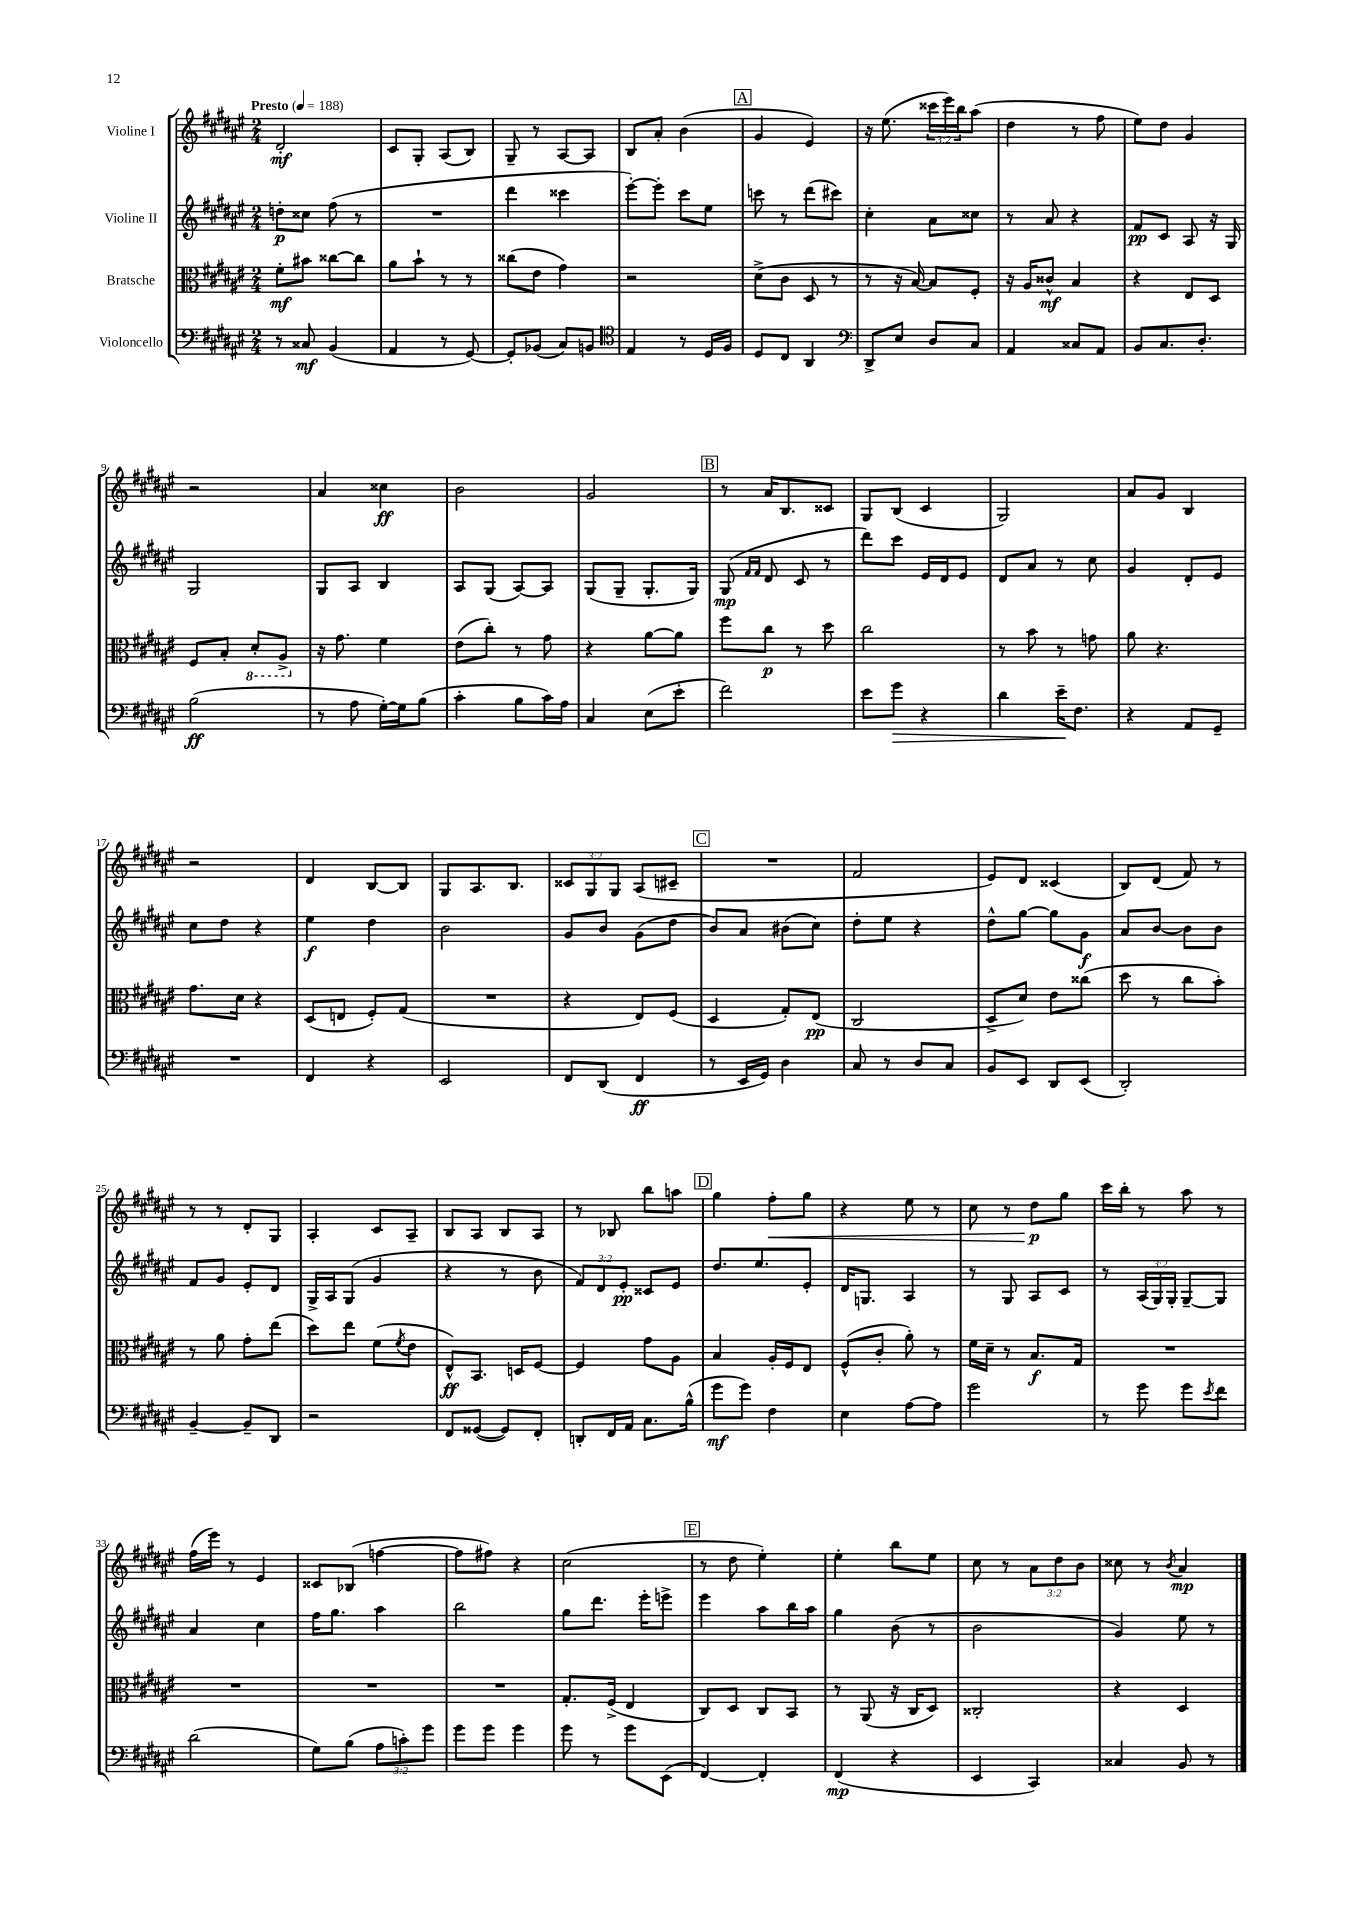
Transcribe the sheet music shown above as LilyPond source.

<<
\new StaffGroup <<
\new Staff = "s0" \with { instrumentName = "Violine I" } {
    \clef treble \key fis \major \numericTimeSignature \time 2/4 \override Staff.TupletNumber.text = #tuplet-number::calc-fraction-text \tempo "Presto" 4 = 188
    dis'2-.\mf |
    cis'8 gis8-. ais8( b8) |
    gis8-- r8 ais8~ ais8 |
    b8 ais'8-. b'4( |
    \mark \markup { \box "A" } gis'4 eis'4) |
    r16 eis''8.( \tuplet 3/2 { cisis'''16 eis'''16) b''16 } ais''8( |
    dis''4 r8 fis''8 |
    eis''8) dis''8 gis'4 |
    r2 |
    ais'4 cisis''4\ff |
    b'2 |
    gis'2 |
    \mark \markup { \box "B" } r8 ais'16 b8. cisis'8 |
    gis8 b8( cis'4 |
    gis2) |
    ais'8 gis'8 b4 |
    r2 |
    dis'4 b8~ b8 |
    gis8 ais8. b8. |
    \tuplet 3/2 { cisis'8 gis8 gis8 } ais8( cis'8-- |
    \mark \markup { \box "C" } R2 |
    fis'2 |
    eis'8) dis'8 cisis'4( |
    b8) dis'8( fis'8) r8 |
    r8 r8 dis'8-. gis8 |
    ais4-. cis'8 ais8-- |
    b8 ais8 b8 ais8 |
    r8 bes8 b''8 a''8 |
    \mark \markup { \box "D" } gis''4 fis''8-.\< gis''8 |
    r4 eis''8 r8 |
    cis''8 r8 dis''8\p\! gis''8 |
    cis'''16 b''16-. r8 ais''8 r8 |
    fis''16( eis'''16) r8 eis'4 |
    cisis'8 bes8( f''4~ |
    f''8 fis''8) r4 |
    cis''2( |
    \mark \markup { \box "E" } r8 dis''8 eis''4-.) |
    eis''4-. b''8 eis''8 |
    cis''8 r8 \tuplet 3/2 { ais'8 dis''8 b'8 } |
    cisis''8 r8 \acciaccatura { b'8 } ais'4\mp \bar "|." |
}
\new Staff = "s1" \with { instrumentName = "Violine II" } {
    \clef treble \key fis \major \numericTimeSignature \time 2/4 \override Staff.TupletNumber.text = #tuplet-number::calc-fraction-text
    d''8-.\p cisis''8 fis''8( r8 |
    R2 |
    dis'''4 cisis'''4 |
    eis'''8~-.) eis'''8-. cis'''8 eis''8 |
    \mark \markup { \box "A" } c'''8 r8 dis'''8( cis'''8) |
    cis''4-. ais'8 cisis''8 |
    r8 ais'8 r4 |
    fis'8\pp cis'8 ais8 r16 gis16 |
    gis2 |
    gis8 ais8 b4 |
    ais8 gis8( ais8~) ais8 |
    gis8( gis8-- gis8.-. gis16) |
    \mark \markup { \box "B" } gis8\mp( \grace { fis'16 fis'16 } dis'8 cis'8 r8 |
    dis'''8) cis'''8 eis'16 dis'16 eis'8 |
    dis'8 ais'8 r8 cis''8 |
    gis'4 dis'8-. eis'8 |
    cis''8 dis''8 r4 |
    eis''4\f dis''4 |
    b'2 |
    gis'8 b'8 gis'8( dis''8 |
    \mark \markup { \box "C" } b'8) ais'8 bis'8( cis''8) |
    dis''8-. eis''8 r4 |
    dis''8-^ gis''8~ gis''8 gis'8\f |
    ais'8 b'8~ b'8 b'8 |
    fis'8 gis'8 eis'8-. dis'8 |
    gis16-> ais16 gis8( gis'4 |
    r4 r8 b'8 |
    \tuplet 3/2 { fis'8) dis'8 eis'8-.\pp } cisis'8 eis'8 |
    \mark \markup { \box "D" } dis''8. eis''8. eis'8-. |
    dis'16 g8. ais4 |
    r8 gis8 ais8 cis'8 |
    r8 \tuplet 3/2 { ais16( gis16) gis16-. } gis8~-- gis8 |
    ais'4 cis''4 |
    fis''16 gis''8. ais''4 |
    b''2 |
    gis''8 dis'''8. eis'''16-. e'''8-> |
    \mark \markup { \box "E" } eis'''4 ais''8 b''16 ais''16 |
    gis''4 b'8( r8 |
    b'2 |
    gis'4) eis''8 r8 \bar "|." |
}
\new Staff = "s2" \with { instrumentName = "Bratsche" } {
    \clef alto \key fis \major \numericTimeSignature \time 2/4
    fis'8-.\mf bis'8 cisis''8~ cisis''8 |
    ais'8 b'8-! r8 r8 |
    cisis''8( eis'8 gis'4) |
    r2 |
    \mark \markup { \box "A" } dis'8->( cis'8 dis8 r8 |
    r8 r16 b16~) b8 fis8-. |
    r16 ais16 cisis'8-^\mf b4 |
    r4 eis8 dis8 |
    fis8 b8-. \ottava #-1 dis8-. ais,8-> \ottava #0 |
    r16 gis'8. fis'4 |
    eis'8( cis''8-.) r8 gis'8 |
    r4 ais'8~ ais'8 |
    \mark \markup { \box "B" } fis''8 cis''8\p r8 dis''8 |
    cis''2 |
    r8 b'8 r8 g'8 |
    ais'8 r4. |
    gis'8. dis'16 r4 |
    dis8( e8 fis8-.) gis8( |
    R2 |
    r4 eis8) fis8( |
    \mark \markup { \box "C" } dis4 gis8-.) eis8\pp( |
    cis2 |
    dis8-> dis'8) eis'8 cisis''8( |
    dis''8 r8 cis''8 b'8-.) |
    r8 ais'8 gis'8-. eis''8( |
    dis''8) eis''8 fis'8( \acciaccatura { fis'8 } eis'8 |
    eis8-^\ff) b,8. d16 fis8~ |
    fis4 gis'8 ais8 |
    \mark \markup { \box "D" } b4 ais16-. fis16 eis8 |
    fis8-^( cis'8-. ais'8-.) r8 |
    fis'16 dis'16-- r8 b8.\f gis16 |
    R2 |
    R2 |
    R2 |
    R2 |
    gis8.-. fis16->( eis4 |
    \mark \markup { \box "E" } cis8) dis8 cis8 b,8 |
    r8 ais,8( r16 cis16 dis8) |
    cisis2-. |
    r4 dis4 \bar "|." |
}
\new Staff = "s3" \with { instrumentName = "Violoncello" } {
    \clef bass \key fis \major \numericTimeSignature \time 2/4 \override Staff.TupletNumber.text = #tuplet-number::calc-fraction-text
    r8 cisis8\mf b,4( |
    ais,4 r8 gis,8~) |
    gis,8-. bes,8( cis8) b,8 |
    \clef tenor eis4 r8 dis16 fis16 |
    \mark \markup { \box "A" } dis8 cis8 ais,4 |
    \clef bass dis,8-> eis8 dis8 cis8 |
    ais,4 cisis8 ais,8 |
    b,8 cis8. dis8.-. |
    b2\ff( |
    r8 ais8 gis16~-.) gis16 b8( |
    cis'4-. b8 cis'16) ais16 |
    cis4 eis8( eis'8-. |
    \mark \markup { \box "B" } fis'2) |
    eis'8 gis'8\> r4 |
    dis'4 eis'16--\! fis8. |
    r4 ais,8 gis,8-- |
    R2 |
    fis,4 r4 |
    eis,2 |
    fis,8 dis,8( fis,4\ff |
    \mark \markup { \box "C" } r8 eis,16 gis,16) dis4 |
    cis8 r8 dis8 cis8 |
    b,8 eis,8 dis,8 eis,8( |
    dis,2-.) |
    b,4~-- b,8-- dis,8 |
    r2 |
    fis,8 gisis,8~( gisis,8) fis,8-. |
    d,8-. fis,16 ais,16 cis8. b16-^( |
    \mark \markup { \box "D" } gis'8\mf gis'8) fis4 |
    eis4 ais8~ ais8 |
    gis'2 |
    r8 gis'8 gis'8 \acciaccatura { eis'8 } fis'8 |
    dis'2( |
    gis8) b8( \tuplet 3/2 { ais8 c'8-.) gis'8 } |
    gis'8 gis'8 gis'4 |
    gis'8 r8 gis'8 eis,8( |
    \mark \markup { \box "E" } fis,4~) fis,4-. |
    fis,4\mp( r4 |
    eis,4 cis,4) |
    cisis4 b,8 r8 \bar "|." |
}
>>
>>
